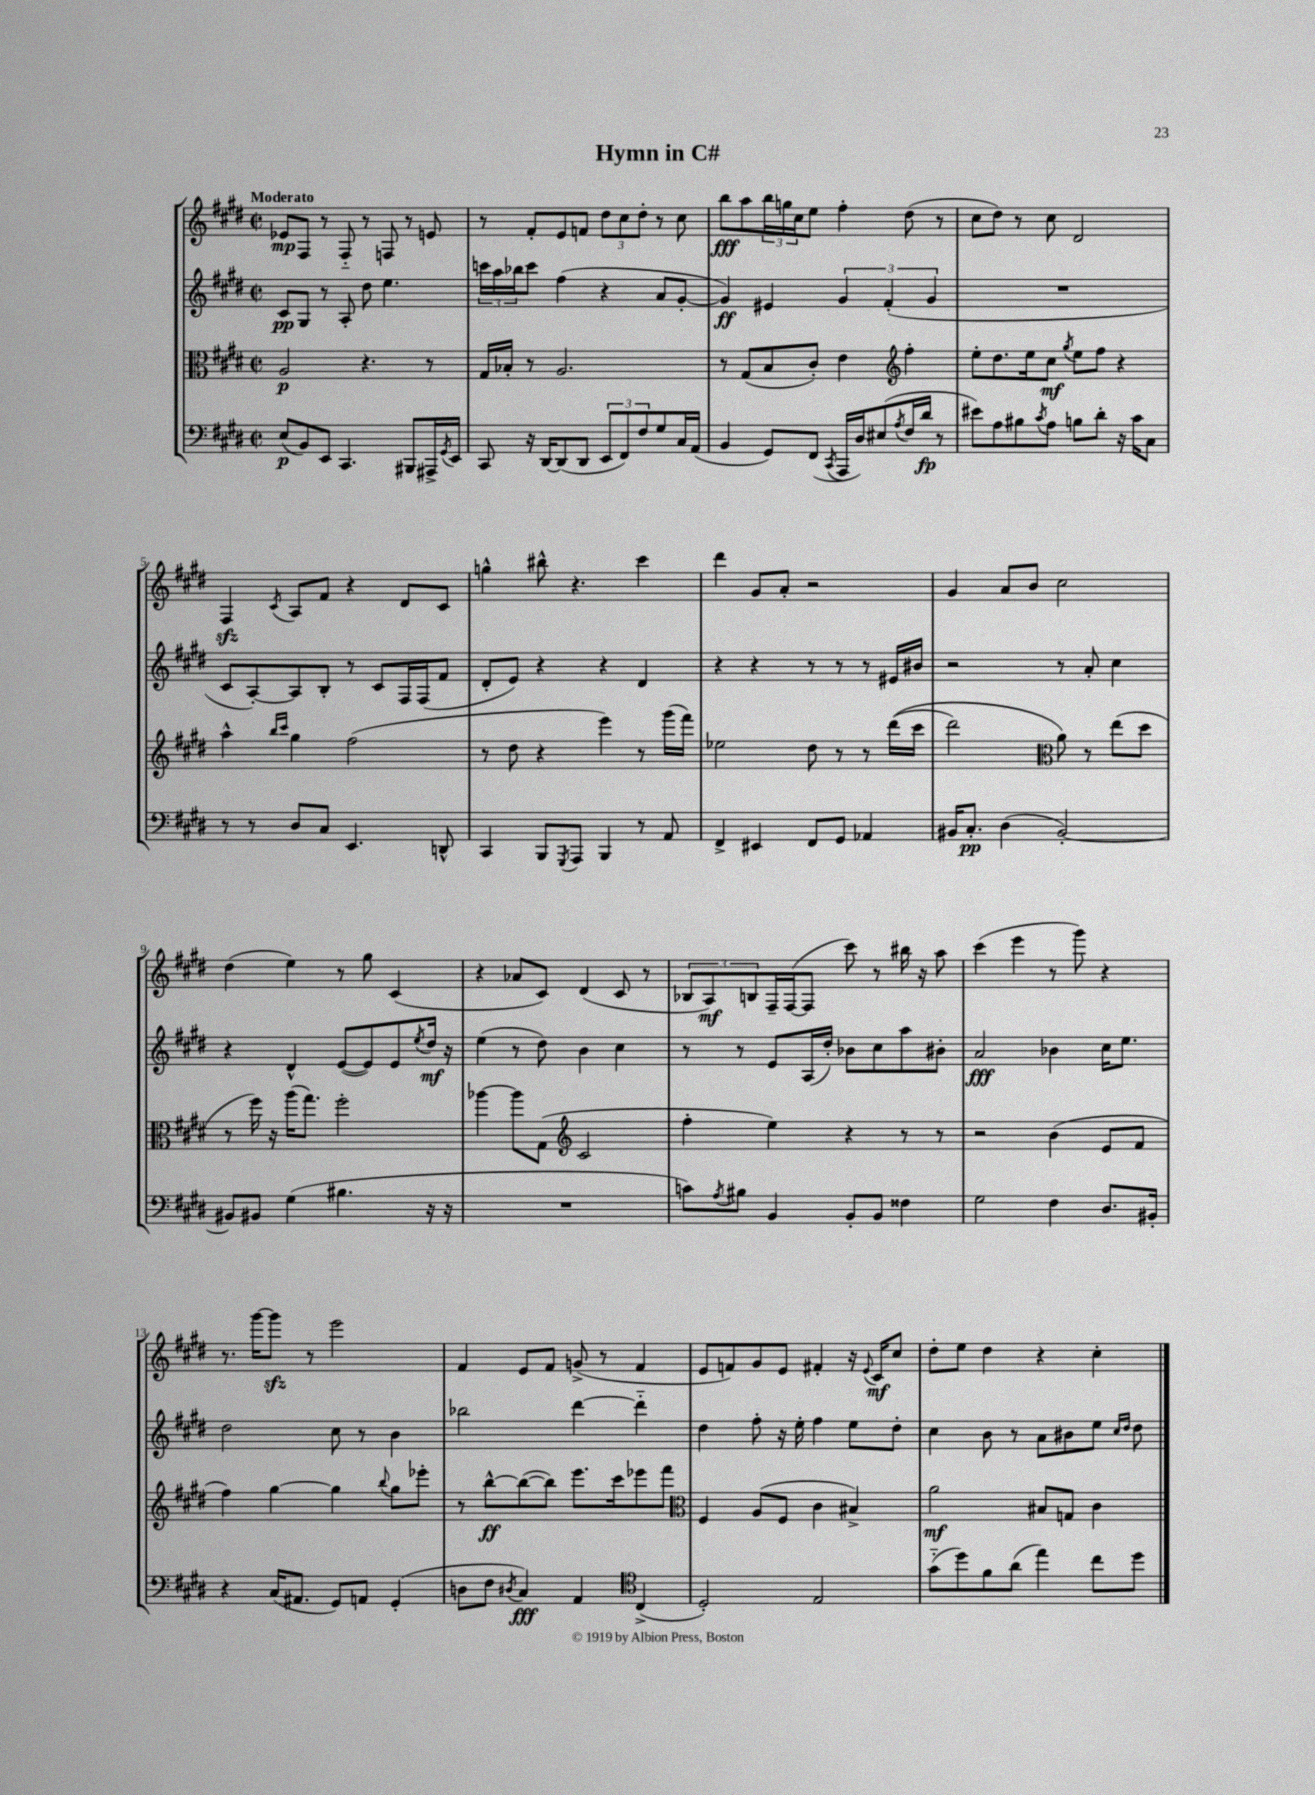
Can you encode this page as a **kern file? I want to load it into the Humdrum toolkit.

**kern	**kern	**kern	**kern
*staff4	*staff3	*staff2	*staff1
*clefF4	*clefC3	*clefG2	*clefG2
*k[f#c#g#d#]	*k[f#c#g#d#]	*k[f#c#g#d#]	*k[f#c#g#d#]
*M2/2	*M2/2	*M2/2	*M2/2
*met(c|)	*met(c|)	*met(c|)	*met(c|)
(8E/L	2A/	8c#/L	8e-/L
8BB/)	.	8G#/J	8F#/J
8EE/J	.	8r	8r
4.CC#/	.	8A'/	8F#'~/
.	4.r	8dd#\	8r
.	.	4.ee\	8F/
8BBB#/L	.	.	8r
16AAA#^/L	8r	.	8e/
8qGG#/	.	.	.
16EE/JJ	.	.	.
=	=	=	=
8CC#/	16G#/LL	24ccc\LL	8r
.	.	24aa\	.
.	16B-'/JJ	.	.
.	.	24bb-\J	.
16r	8r	8ccc\J	8f#'/L
[16DD#/LK	.	.	.
(8DD#/]	2.A/	(4ff#\	8e/
8DD#/J	.	.	8f/J
12EE/L	.	4r	12dd#\L
12FF#/)	.	.	12cc#\
12F#/	.	.	12dd#'\J
8G#/	.	8a/L	8r
16C#/L	.	[8g#'/J	8cc#\
(16AA/JJ	.	.	.
=	=	=	=
4BB/	8r	4g#/])	8bb\L
.	(8G#/L	.	8aa\
8GG#/L)	8B/	4e#/	24bb\L
.	.	.	24gg\
.	.	.	24cc#\J
(8FF#/J	8c#'/J)	.	8ee\J
8qCC#/	.	.	.
16AAA/LL	4e\	6g#/	4ff#'\
16D#/J)	.	.	.
(8E#/	.	.	.
.	.	(6f#'/	.
*	*clefG2	*	*
8qA/	.	.	.
16F#/L	4ff#'\	.	(8dd#\
16d#/JJ	.	.	.
.	.	6g#/	.
8r	.	.	8r
=	=	=	=
8e#\L)	8ee'\L	1r	8cc#\L
8A\	8.dd#\	.	8dd#\J)
8B#\	.	.	8r
.	16ee\k	.	.
8qc#/	.	.	.
8A\J	8cc#\J	.	8cc#\
.	8qgg#/	.	.
8B\L	8ee\L	.	2d#/
8d#'\J	8ff#\J	.	.
16r	4r	.	.
16c#\LK	.	.	.
8C#\J	.	.	.
=	=	=	=
8r	4aa^^\	8c#/L	4F#/
8r	.	[8A'/)	.
.	16qqbb/LL	.	.
.	16qqccc#/JJ	.	8qc#/
8D#/L	4gg#\	8A/]	8A/L
8C#/J	.	8B'/J	8f#/J
4.EE/	(2ff#\	8r	4r
.	.	8c#/L	.
.	.	16F#/L	8d#/L
.	.	(16F#/J	.
8DD^^/	.	8f#/J	8c#/J
=	=	=	=
4CC#/	8r	8d#'/L	4gg^^\
.	8dd#\	8e/J)	.
8BBB/L	4r	4r	8bb#^^\
8qGGG#/	.	.	.
8AAA/J	.	.	4.r
4BBB/	4eee\)	4r	.
8r	8r	4d#/	4ccc#\
8AA/	(16ggg#\LL	.	.
.	16fff#\JJ)	.	.
=	=	=	=
4FF#^/	2ee-\	4r	4ddd#\
4EE#/	.	4r	8g#/L
.	.	.	8a'/J
8FF#/L	8dd#\	8r	2r
8GG#/J	8r	8r	.
4AA-/	8r	8r	.
.	&((16ddd#\LL	16e#/LL	.
.	16ccc#\JJ	16b#/JJ	.
=	=	=	=
16BB#/LK	2ddd#\)	2r	4g#/
8.C#'/J	.	.	.
(4D#\	.	.	8a/L
.	.	.	8b/J
*	*clefC3	*	*
[2BB#'/)	8a\&)	8r	2cc#\
.	8r	8a'/	.
.	(8ee\L	4cc#\	.
.	8dd#\J	.	.
=	=	=	=
8BB#/]L	8r	4r	(4dd#\
8BB#/J	16ff#\)	.	.
.	16r	.	.
(4G#\	(16aa\LK	4d#^^/	4ee\)
.	8.gg#\J)	.	.
4.B#\	2ff#'\	([8e/L	8r
.	.	8e/])	8gg#\
.	.	8e/	(4c#/
.	.	8qee/	.
16r	.	16dd#/Jk	.
16r	.	16r	.
=	=	=	=
1r	[4aa-\	(4ee\	4r
.	8aa-\]L	8r	8a-/L
.	(8G#\J	8dd#\)	8c#/J)
*	*clefG2	*	*
.	2c#/	4b\	(4d#/
.	.	4cc#\	8c#/
.	.	.	8r
=	=	=	=
8c\L)	4ff#'\	8r	12B-/L
.	.	.	12A/)
8qA/	.	.	.
8B#\J	.	8r	.
.	.	.	12B/
4BB/	4ee\)	8e/L	16F#~/L
.	.	.	([16F#/J
.	.	(16A/L	8F#/]J
.	.	16dd#'/JJ)	.
8BB'/L	4r	8b-\L	8ccc#\)
8BB/J	.	8cc#\	8r
4F##\	8r	8aa\	16bb#\
.	.	.	16r
.	8r	8b#'\J	8aa\
=	=	=	=
2G#\	2r	2a/	(4ccc#\
.	.	.	4eee\
4F#\	(4b\	4b-\	8r
.	.	.	8ggg#\)
8.D#/L	8e/L	16cc#\LK	4r
.	.	8.ee\J	.
.	8f#/J	.	.
16BB#'/Jk	.	.	.
=	=	=	=
4r	4ff#\)	2dd#\	8.r
.	.	.	[16ggg#\LK
(16C#/LK	[4gg#\	.	8ggg#\]J
8.AA#/J	.	.	.
.	.	.	8r
8GG#/L)	4gg#\]	8cc#\	2eee\
8AA/J	.	8r	.
.	8qqbb/	.	.
(4GG#'/	8gg#\L	4b\	.
.	8eee-'\J	.	.
=	=	=	=
8D\L	8r	2bb-\	4f#/
8F#\J	[8bb^^\L	.	.
8qD#/	.	.	.
4C#/)	(8bb\_	.	8e/L
.	8bb\]J)	.	8f#/J
4AA/	8.eee\L	[4ddd#\	(8g^/
.	.	.	8r
.	16ccc#\k	.	.
*clefC4	*	*	*
(4C#^/	8eee-\	4ddd#'~\]	4f#/
.	8fff#\J	.	.
=	=	=	=
*	*clefC3	*	*
2D#'/)	4F#/	4dd#\	8e/L
.	.	.	8f/)
.	(8A/L	8ff#'\	8g#/
.	8F#/J	16r	8e/J
.	.	16ee'\	.
2E/	4c#\	4ff#\	4f#'/
.	4B#^/)	8ee\L	16r
.	.	.	8qqe/
.	.	.	16c#/LK
.	.	8dd#'\J	8cc#/J
=	=	=	=
(8g#'~\L	2a\	4cc#\	8dd#'\L
8dd#\)	.	.	8ee\J
8f#\	.	8b\	4dd#\
(8a\J	.	8r	.
4ee\)	8B#/L	8a\L	4r
.	8G/J	8b#\	.
8cc#\L	4c#\	8ee\J	4cc#'\
.	.	16qqcc#/LL	.
.	.	16qqdd#/JJ	.
8dd#\J	.	8dd#\	.
==	==	==	==
*-	*-	*-	*-
